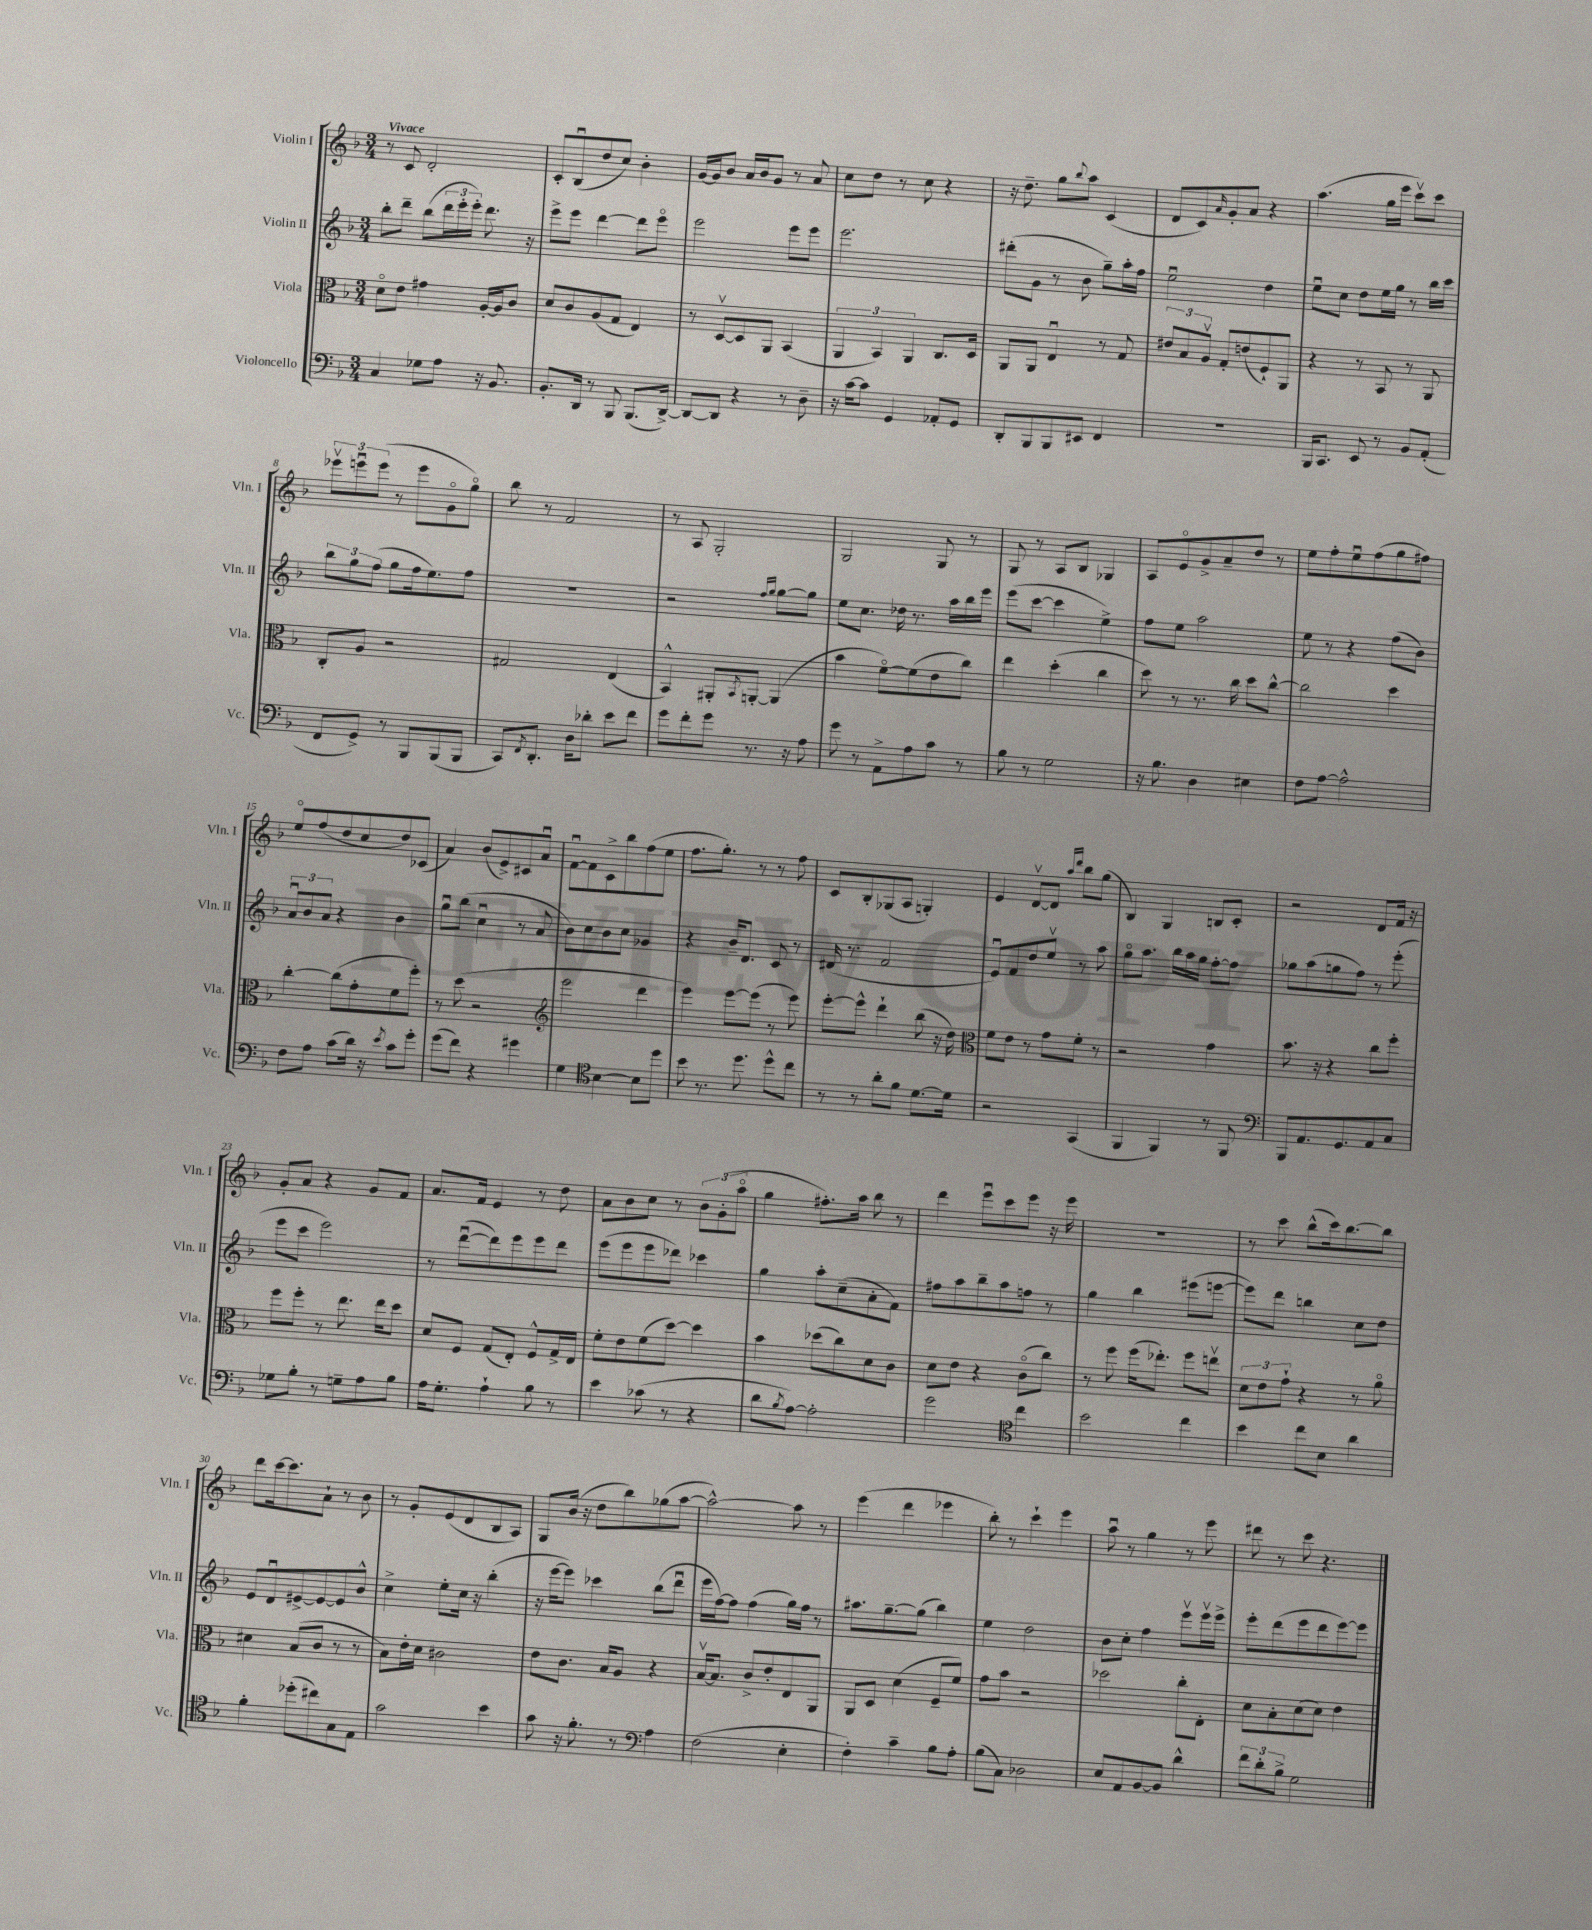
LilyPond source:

<<
\new StaffGroup <<
\new Staff = "s0" \with { instrumentName = "Violin I" shortInstrumentName = "Vln. I" } {
    \clef treble \key f \major \numericTimeSignature \time 3/4 \tempo "Vivace"
    r8 c'8 d'2-. |
    c'8-. bes8\downbow( d''8 c''8) bes'4-. |
    g'16~ g'16 bes'8 a'16 bes'16 g'8 r8 a'8 |
    c''8 d''8 r8 c''8 r4 |
    r16 d''8.-- g''8 \appoggiatura { bes''8 } a''8 c'4( |
    d'8 c'8) \grace { a'16 } g'8-. a'8 r4 |
    a''4.( g''16 e'''16 c'''8\upbow) c'''8 |
    \tuplet 3/2 { ees'''8\upbow e'''8\downbow e'''8( } r8 e'''8 g'8\flageolet g''8\flageolet) |
    bes''8 r8 f'2 |
    r8 a8 g2-. |
    g2 g8 r8 |
    g8 r8 a8 bes8 ges4 |
    a8 e'8\flageolet g'8-> a'8-- d''8 r8 |
    e''8 f''8-. e''8\downbow f''8( g''8 fis''8) |
    e''8\flageolet f''8( d''8 c''8 d''8) ces'8( |
    a'4) bes'8( e'8->) cis'8 a'8\downbow |
    f'8~\downbow f'8 c'8-> bes''8 f''8( e''8 |
    f''8. g''8.-.) r8 r8 f''8 |
    c'8 bes8-. ges8( a8 g4-.) |
    e'4 d'8~\upbow d'8 \grace { a''16 d'''16 } bes''8 g''8( |
    bes4) g4 b8 c'8-. |
    r2 d'8 f'16 r16 |
    g'8-. a'8 r4 g'8 f'8 |
    a'8. f'16 e'4 r8 d''8 |
    a'8 bes'8 c''8 r8 \tuplet 3/2 { bes'8 g'8-.( a''8\flageolet } |
    g''4 fis''8.-.) a''16 bes''8 r8 |
    d'''4 e'''8\downbow c'''8 e'''8 r16 e'''16 |
    R2. |
    r8 c'''8 bes''8-^( c'''16) bes''8.~ bes''8 |
    d'''8 c'''16~ c'''8. a'8-! r8 bes'8 |
    r8 g'8-. e'8( d'8 bes8 a8) |
    g8 bes'16( r16 d''8 bes''8) ges''8( a''8~ |
    a''2~-^) a''8 r8 |
    e'''4( d'''4 ees'''4 |
    bes''8-.) r8 c'''4-! e'''4 |
    a''8\downbow r8 g''4 r8 e'''8 |
    dis'''8 r8 c'''8 r4. \bar "|." |
}
\new Staff = "s1" \with { instrumentName = "Violin II" shortInstrumentName = "Vln. II" } {
    \clef treble \key f \major \numericTimeSignature \time 3/4
    bes''8-. d'''8-- bes''8( \tuplet 3/2 { d'''16 e'''16-. e'''16-.) } d'''8. r16 |
    e'''8-> e'''8 d'''4~ d'''8 e'''8\flageolet |
    e'''2 e'''8 e'''8 |
    e'''2. |
    dis'''8-.( g'8 r8 bes'8 g''8--) a''16-. f''16 |
    e''2\downbow d''4 |
    e''8\downbow c''8 d''8 e''16 g''16 r8 bes''16 c'''16 |
    \tuplet 3/2 { bes''8 g''8 f''8( } g''8 f''16 e''8.) f''8 |
    R2. |
    r2 \grace { f''16 g''16 } g''8~ g''8 |
    e''8 c''8. des''16 r8. a''16 bes''16 e'''16 |
    e'''8( c'''8~ c'''4 e''4->) |
    f''8 e''8 a''2 |
    e''8 r8 r4 f''8( bes'8) |
    \tuplet 3/2 { a'8\downbow bes'8 a'8 } r4 bes'4 |
    g''8\downbow bes''8( c''4\downbow r8 a'8 |
    bes'8) c''8 bes'8 c''8 ges'4 |
    r4 bes'16-- d'8. c'8 r8 |
    dis'16( r8. f'2 |
    e'8\downbow) f'8 d''8 e''8\upbow r8 a''8 |
    g''8\flageolet a''8. bes''16 a''16 g''16 f''8~-. f''8 |
    ges''8 a''8( g''8 f''8) r8 e'''8-.( |
    e'''8 c'''8 e'''2) |
    r8 d'''8~\downbow( d'''8) e'''8 e'''8 d'''8 |
    e'''8( e'''8 e'''8 des'''8) ces'''4 |
    g''4 a''8-. c''8--( a'8-. f'8) |
    fis''8 a''8 bes''8-- a''8 f''8 r8 |
    g''4 bes''4 eis'''8( e'''8~ |
    e'''8) d'''8 b''4 c''8 d''8 |
    e'8 d'8\downbow eis'8~-> eis'8~ eis'8 bes'8-^ |
    c''4-> e''8-. c''16 r16 bes''4-.( |
    r16 e'''16~ e'''8) ces'''4 bes''8( d'''8\downbow |
    e'''16 f''16~) f''8 f''4( g''16) f''16 r8 |
    ais''8. g''8.~-- g''8( bes''4) |
    e''4 d''2 |
    bes'8 c''8-. f''4 e'''8\upbow e'''16\upbow e'''16-> |
    e'''8-. d'''8( e'''8 d'''8 e'''8~) e'''8 \bar "|." |
}
\new Staff = "s2" \with { instrumentName = "Viola" shortInstrumentName = "Vla." } {
    \clef alto \key f \major \numericTimeSignature \time 3/4
    d'8\flageolet e'8 gis'4 a16~-. a16 c'8 |
    d'8 c'8 a8( g8 e4) |
    r8 d8~\upbow d8 a,8 bes,4( |
    \tuplet 3/2 { a,4 bes,4) a,4 } c8. d16 |
    a,8 a,8 e4\downbow r8 g8 |
    \tuplet 3/2 { eis'8 bes8 a8\upbow } g8-. e'8( f8-!) a,8 |
    r4 r8 bes,8 r8 a,8 |
    c8-. a8 r2 |
    gis2 e4( |
    bes,4-^) ais,8-. \acciaccatura { bes,8 } a,8~-. a,4( |
    bes'4 f'8~\flageolet) f'8( e'8 c''8) |
    e''4 d''4-.( c''4 |
    d''8) r8 r8. c''16 d''8 c''8~-^ |
    c''2 d''4 |
    c''4~-. c''8( g'8-. f'8 f''8-.) |
    r8 d''8( r2 |
    \clef treble e'''2 d'''4 |
    e'''4) e'''8~ e'''8( r8 e'''8) |
    e'''8~-. e'''8-^ d'''4-! bes''8( r16 d''16) |
    \clef alto f'8 e'8 r8 g'8 f'8-. r8 |
    r2 g'4 |
    bes'8. r16 r4 c''8 f''8-. |
    f''8 f''8-. r8 e''8. e''16 d''8 |
    d'8 f8 g8( e8-.) f8-^ g16-> e16 |
    f'8-. e'8 f'8( d''8~) d''4 |
    bes'4 des''8( c''8) d'8 c'8 |
    d'8 e'8 r4 c'8\flageolet( c''8) |
    r8 f''8 f''16( ees''8.-.) f''8 e''8\upbow |
    \tuplet 3/2 { d'8 e'8 g'8-! } r4 r8 a'8\flageolet |
    dis'4 bes8( c'8 r8 r8 |
    bes8) e'16-. d'16 cis'2 |
    e'8 c'8. bes16 a8 r4 |
    bes16~\upbow bes8. c'8-> e'8-. e8 a,8 |
    a,8 d8 d'4( f8-- f'8) |
    g'8 bes'8 r2 |
    des''2 c''8-. e8-. |
    d'8 bes8-. d'8( d'8) e'4 \bar "|." |
}
\new Staff = "s3" \with { instrumentName = "Violoncello" shortInstrumentName = "Vc." } {
    \clef bass \key f \major \numericTimeSignature \time 3/4
    c4 ges8 a8 r16 bes,8. |
    bes,8.-. d,16 r8 bes,,8 bes,,8.( d,16~->) |
    d,8~ d,8 r4 r8 d8-- |
    r16 c'16~ c'8 g,4 aes,8-. g,8 |
    d,8-. bes,,8 bes,,8 eis,8 f,4 |
    R2. |
    bes,,16 c,8. e,8 r8 bes,8 a,8-.( |
    f,8 g,8->) r8 bes,,8 bes,,8( bes,,8 |
    c,8) \acciaccatura { f,8 } d,8.-. d16 des'8-. e'8 f'8 |
    g'8 f'8-. g'8 r8. r16 a8 |
    g'8 r8 a,8-> a8 c'8 r8 |
    bes8 r8 g2 |
    r16 bes8. d4 eis4 |
    f8 a8~ a2-^ |
    f8 a8 c'8( d'16) r16 \acciaccatura { e'8 } c'8 g'8-. |
    g'8( f'8) r4 gis'4 |
    g4 \clef tenor bes4~ bes8 d''8 |
    bes'8 r8. d''8. d''8-^ c''8 |
    r8 r8 a'8-. f'8 d'8.~ d'16 |
    r2 g,4( |
    f,4 f,4) r8 f,8 |
    \clef bass bes,,8 a,8. g,8. a,8 c8 |
    ges8 bes8-. r8 g8-- a8 bes8 |
    a16 g8.-. a4-! bes8 r8 |
    e'4 ces'8( r8 r4 |
    d'8 \acciaccatura { bes8 } a8~) a2-. |
    g'2 \clef tenor c''4 |
    bes'2 c''4 |
    bes'4 c''8 bes8 a'4 |
    f'4-. des''8-.( cis''8) g8 e8 |
    g'2 bes'4 |
    g'8 r16 f'8.-. r8 \clef bass a4 |
    f2( e4-. |
    f4-.) c'4-- bes8 a8-. |
    bes8( c8) des2 |
    e8 a,8 bes,8~ bes,8 d'4-^ |
    \tuplet 3/2 { f'8 d'8-. bes8-> } g2 \bar "|." |
}
>>
>>
